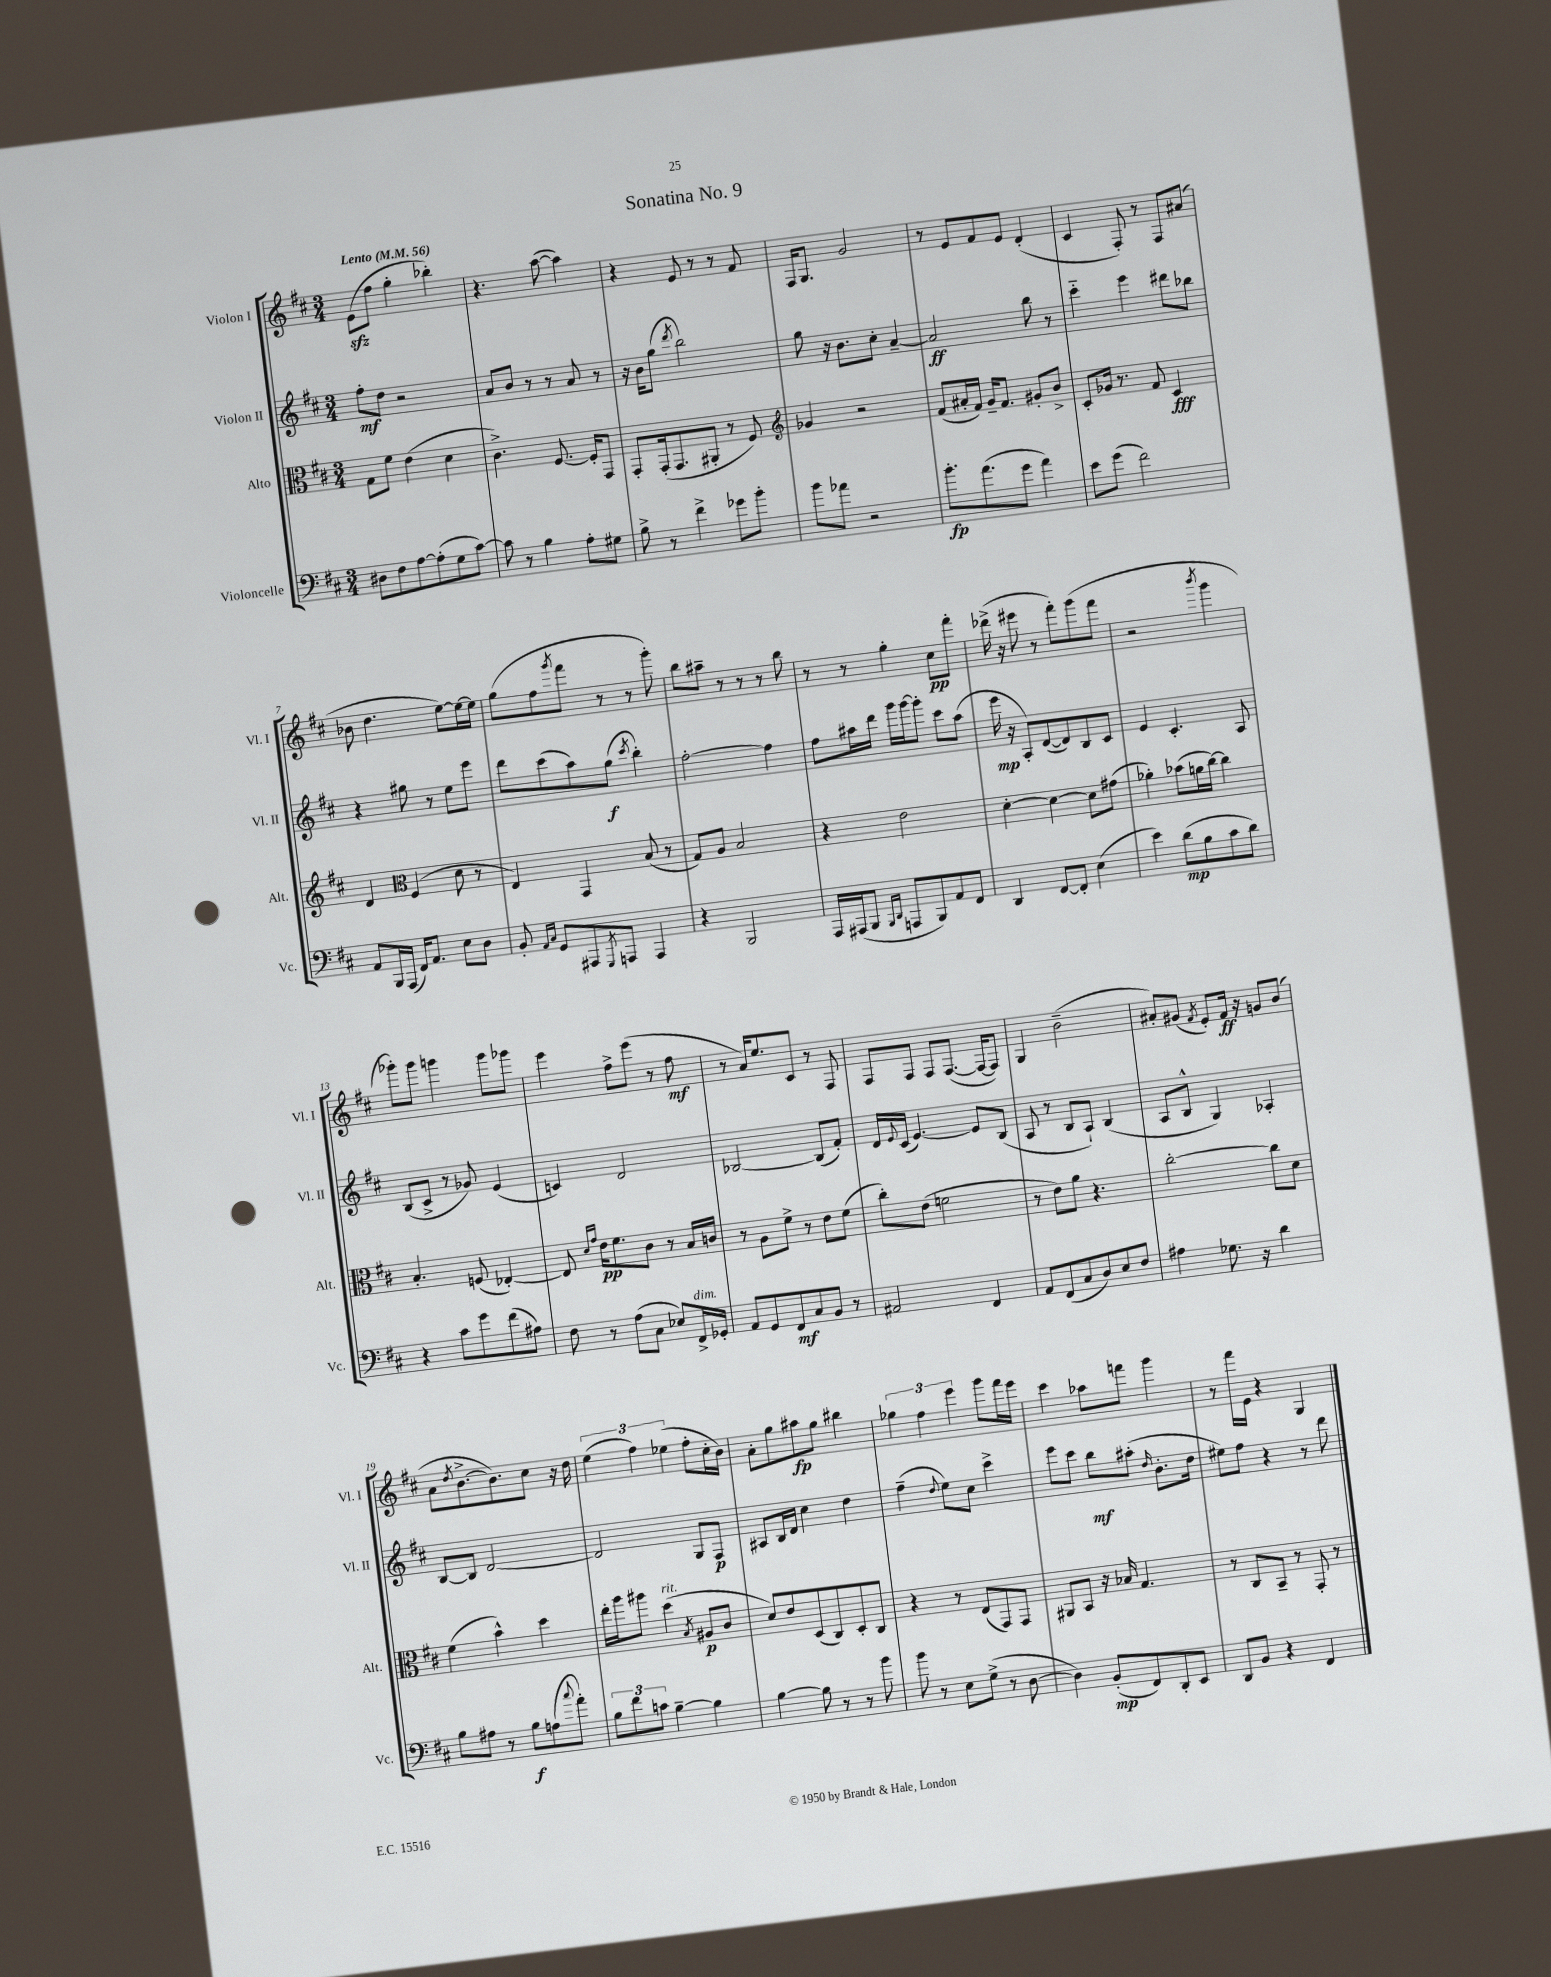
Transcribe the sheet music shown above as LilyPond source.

\header { title = "Sonatina No. 9" }
<<
\new StaffGroup <<
\new Staff = "s0" \with { instrumentName = "Violon I" shortInstrumentName = "Vl. I" } {
    \clef treble \key d \major \numericTimeSignature \time 3/4 \tempo "Lento" 4 = 56
    e'8\sfz( fis''8 g''4-. bes''4-.) |
    r4. a''8~( a''4) |
    r4 e'8 r8 r8 fis'8 |
    fis16 g8. g'2 |
    r8 e'8 fis'8 e'8 d'4-.( |
    cis'4 fis8-.) r8 fis8 ais'8( |
    bes'8 d''4. e''8~) e''16~ e''16 |
    g''8( fis''8 \acciaccatura { g'''8 } fis'''8 r8 r8 g'''8-.) |
    b''8 ais''8-- r8 r8 r8 b''8 |
    r8 r8 g''4-. cis''8\pp fis'''8-. |
    des'''16->( r16 eis'''8 r8 fis'''8-.) g'''8( fis'''8 |
    r2 \acciaccatura { b'''8 } g'''4 |
    ges'''8-.) ges'''8 g'''4 g'''8 ges'''8 |
    e'''4 fis''8-> e'''8( r8 fis''8\mf |
    r8 a'16) e''8. cis'8 r8 fis8 |
    fis8 fis8 fis8 fis8.~( fis16~ fis8) |
    g4 b'2--( |
    ais'8-.) gis'8( \acciaccatura { fis'8 } e'8-.) fis'16\ff r16 g'8 b'8( |
    a'8 \acciaccatura { d''8 } b'8.~-> b'8.) cis''8 r16 d''16 |
    \tuplet 3/2 { e''4( fis''4) ees''4( } fis''8-. cis''16-. b'16) |
    a'8-. g''8 ais''8\fp g''8 bis''4 |
    \tuplet 3/2 { ges''4 fis''4 e'''4 } g'''8 fis'''16 e'''16 |
    cis'''4 aes''8 f'''8 g'''4 |
    r8 fis'''16 e'16 r4 g4 \bar "|." |
}
\new Staff = "s1" \with { instrumentName = "Violon II" shortInstrumentName = "Vl. II" } {
    \clef treble \key d \major \numericTimeSignature \time 3/4
    fis''8-.\mf d''8 r2 |
    a'8 b'8 r8 r8 a'8 r8 |
    r16 b'16 g''8( \acciaccatura { d'''8 } b''2) |
    g''8 r16 b'8. cis''8-. a'4~-- |
    a'2\ff b''8 r8 |
    cis'''4-_ e'''4 dis'''8 bes''8 |
    r4 gis''8 r8 e''8 e'''8 |
    d'''8 cis'''8( a''8) g''8\f( \acciaccatura { cis'''8 } b''4-.) |
    fis''2~-. fis''4 |
    fis''8 ais''16 d'''16 g'''16 g'''16~ g'''8-. cis'''8 ais''8( |
    e'''16\mp r16 a8-.) d'8~( d'8) b8 cis'8 |
    e'4 cis'4.-. a8 |
    b8( cis'8-> r8 ges'8) e'4( |
    c'4) d'2 |
    bes2~ bes8( fis'8-.) |
    d'16 \appoggiatura { e'8 } cis'16( e'4.~) e'8 b8( |
    a8 r8 b8 a8-!) b4( |
    a8 b8-^ g4) aes4-. |
    b8~ b8 d'2~ |
    d'2 g8 fis8\p |
    ais8 b16 d'16 cis''4 d''4 |
    fis''4--( \appoggiatura { d''8 } e''8) cis''8 cis'''4-> |
    e'''8 cis'''8 b''8\mf ais''8-.( \grace { d''16 } b'8.-. d''16 |
    eis''8) fis''8 r4 r8 d'''8 \bar "|." |
}
\new Staff = "s2" \with { instrumentName = "Alto" shortInstrumentName = "Alt." } {
    \clef alto \key d \major \numericTimeSignature \time 3/4
    g8 fis'8 e'4( d'4 |
    cis'4.->) fis8.~ fis16-. g,8 |
    g,8-. g,16-.( g,8. ais,8-. r8 fis8) |
    \clef treble ges'4 r2 |
    fis'8( ais'16-. fis'16) g'16-- fis'8. gis'8-. b'8-> |
    cis'8-. ges'16 r8. fis'8 cis'4\fff |
    d'4 \clef alto fis4( d'8 r8 |
    e4) g,4 b8( r8 |
    g8) a8 b2 |
    r4 e'2 |
    d'4~-. d'4~ d'8 gis'8( |
    aes'4-.) bes'8( a'16 cis''16~) cis''4 |
    b4.-. f8( ees4~-.) |
    ees8 \grace { d'16 g'16 } e'16\pp fis'8. cis'8 r8 b16 c'16 |
    r8 a8 fis'8-> r8 e'8 fis'8( |
    cis''8-.) e'8( f'2 |
    r8 e'8) a'8 r4. |
    cis''2~-. cis''8 d'8 |
    fis'4( b'4-^) d''4 |
    e''16-. a''16 ais''8 d''4^\markup { \italic "rit." }( \acciaccatura { b8 } ais8\p cis'8 |
    d'8) e'8 d8( cis8) d8-. cis8 |
    r4 r8 e8( g,8) g,8 |
    ais,8 b,8 r16 bes16 g4. |
    r8 cis8 b,8-- r8 g,8-. r8 \bar "|." |
}
\new Staff = "s3" \with { instrumentName = "Violoncelle" shortInstrumentName = "Vc." } {
    \clef bass \key d \major \numericTimeSignature \time 3/4
    dis8 fis8 a8~ a8-.( g8 cis'8~) |
    cis'8 r8 b4 a8-. gis8 |
    b8-> r8 fis'4-> ges'8 b'8-. |
    b'8 aes'8 r2 |
    b'8.-.\fp a'8.( g'8 a'4) |
    e'8 g'8( fis'2) |
    a,8 b,,16 a,,16( fis,16) a,8. e8 d8 |
    b,8-. \grace { a,16 cis16 } g,8 ais,,8 \acciaccatura { g,,8 } a,,8 a,,4 |
    r4 b,,2 |
    a,,16 ais,,16( b,,8 \grace { b,,16 d,16 } a,,8 b,,8) a,8 fis,8 |
    d,4 fis,8~ fis,8-. e4( |
    e'4) d'8\mp( b8 cis'8 d'8) |
    r4 cis'8 g'8 fis'8( ais8) |
    fis8 r8 a8( cis8 ees8) fis,16->^\markup { \italic "dim." } ges,16-. |
    a,8 g,8 fis,8\mf cis8 b,8 r8 |
    ais,2 fis,4 |
    a,8 fis,8( cis8 d8) e8 fis8 |
    ais4 ges8. r16 d'4 |
    b8 ais8 r8 b8\f a8( \appoggiatura { cis''8 } a'8-.) |
    \tuplet 3/2 { b8 fis'8 c'8 } b4~-- b4 |
    b4~ b8 r8 r8 b'8 |
    b'8 r8 e8 g8->( r8 d8~ |
    d4) b,8-.\mp( fis,8) d,8-. e,8 |
    d,8 b,8 r4 fis,4 \bar "|." |
}
>>
>>
